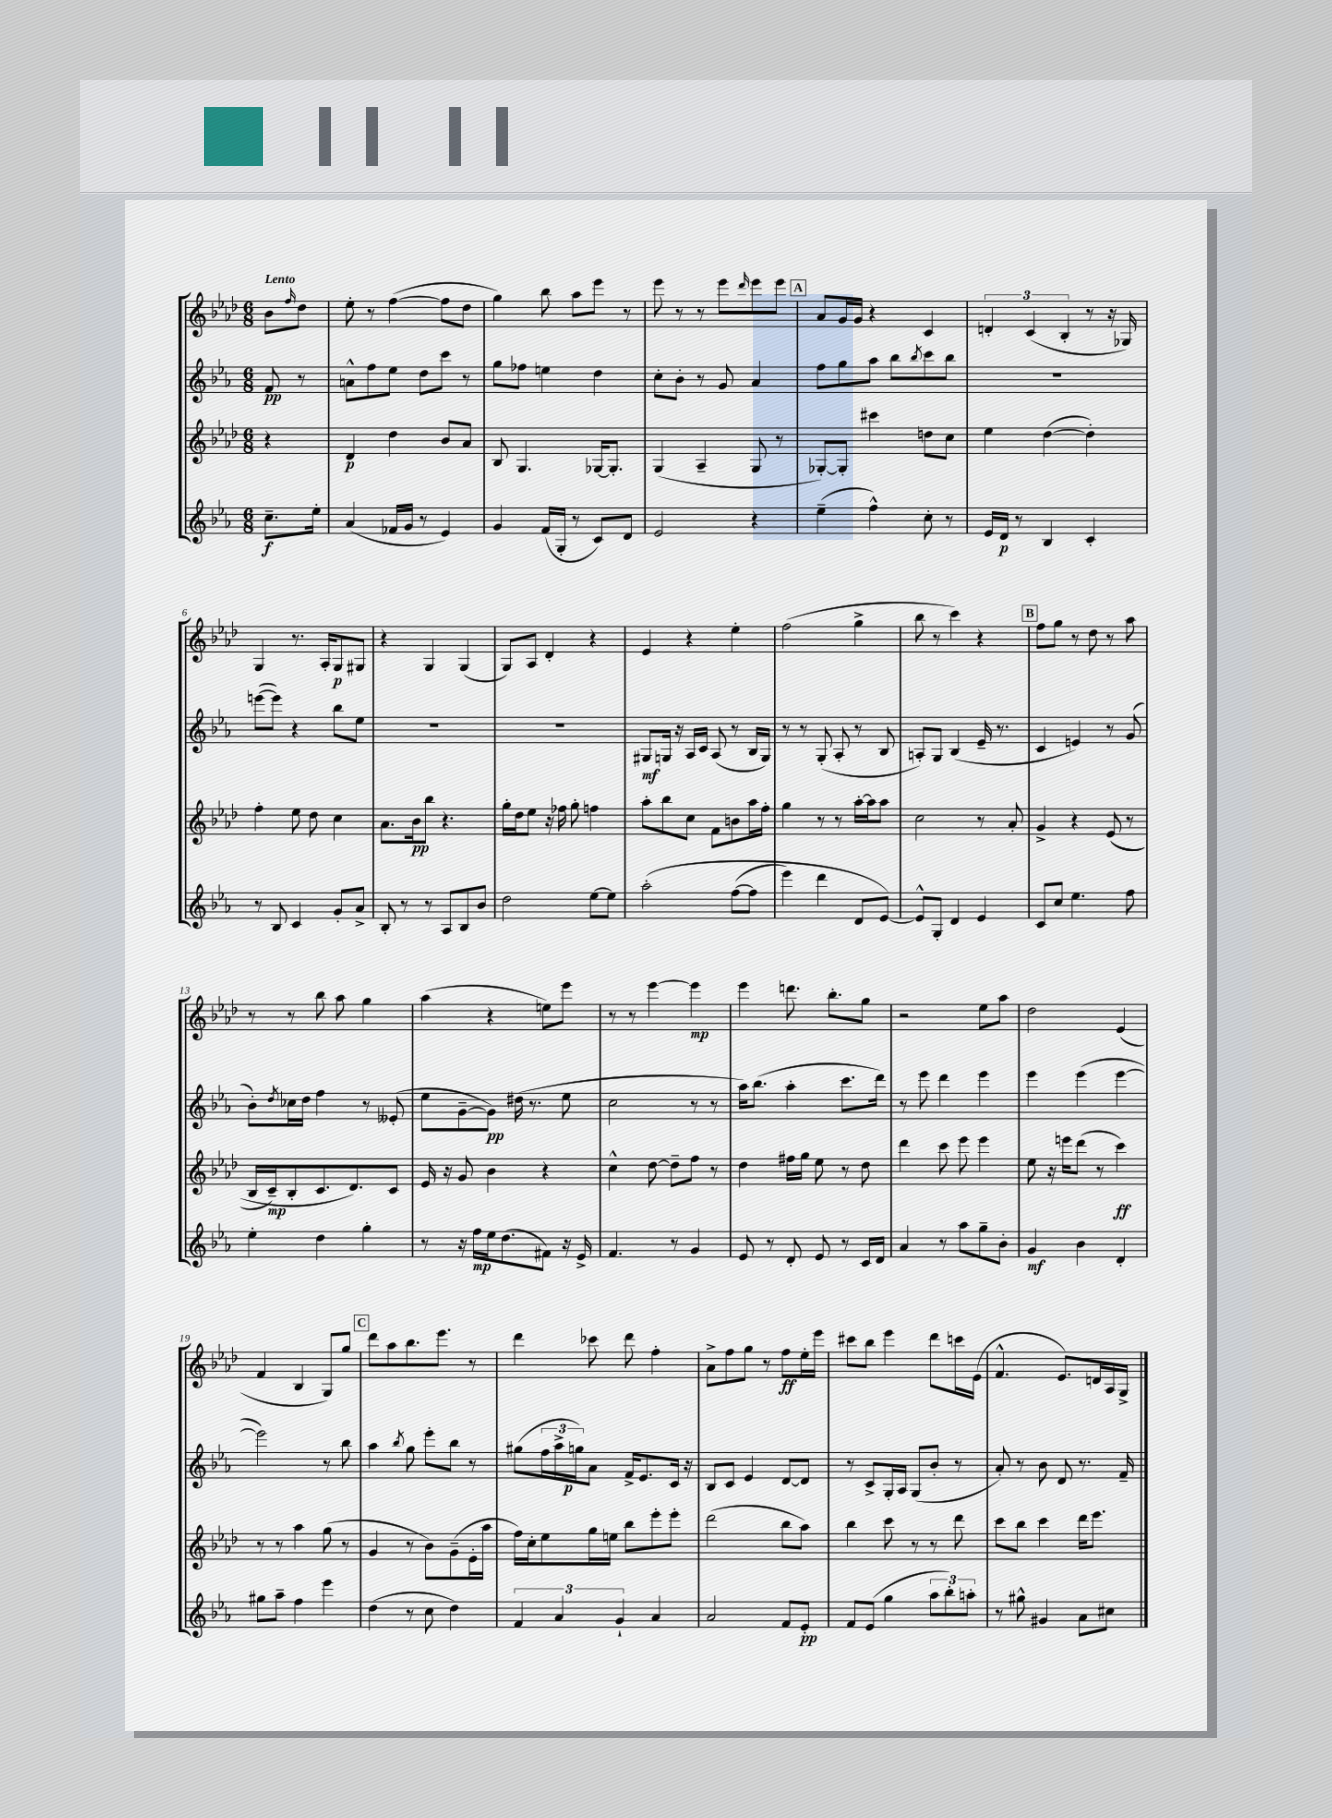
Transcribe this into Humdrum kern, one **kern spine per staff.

**kern	**kern	**kern	**kern
*staff4	*staff3	*staff2	*staff1
*clefG2	*clefG2	*clefG2	*clefG2
*k[b-e-a-]	*k[b-e-a-d-]	*k[b-e-a-]	*k[b-e-a-d-]
*M6/8	*M6/8	*M6/8	*M6/8
8.cc~\L	4r	8f/	8b-\L
.	.	.	16qqff/
.	.	8r	8dd-\J
16ee-'\Jk	.	.	.
=	=	=	=
(4a-/	4d-/	8a^^\L	8ee-'\
.	.	8ff\	8r
16f-/LL	4dd-\	8ee-\J	([4ff\
16g/JJ	.	.	.
8r	.	8dd\L	.
4e-/)	8b-/L	8ccc\J	8ff\]L
.	8a-/J	8r	8dd-\J
=	=	=	=
4g/	8B-/	8gg\L	4gg\)
.	4.G/	8ff-\J	.
(16f/LL	.	4ee\	8bb-\
16G'/JJ	.	.	.
8r	.	.	8aa-\L
8c/L)	[16G-/LK	4dd\	8eee-\J
.	8.G-'/]J	.	.
8d/J	.	.	8r
=	=	=	=
2e-/	(4G/	8cc'\L	8eee-\
.	.	8b-'\J	8r
.	4A-~/	8r	8r
.	.	8g/	8eee-\L
.	.	.	16qqddd-/
4r	8G/	4a-/	8eee-\
.	8r	.	8eee-\J
=	=	=	=
(4ee-~\	[8G-'/L)	8ff\L	8a-/L
.	8G-'/]J	8gg\	16g/L
.	.	.	16g/JJ
4ff^^\)	4ccc#\	8aa-\J	4r
.	.	8bb-\L	.
.	.	8qbb-/	.
8cc'\	8dd\L	8ccc\	4c/
8r	8cc\J	8bb-\J	.
=	=	=	=
16e-/LL	4ee-\	2.r	6d'/
16d/JJ	.	.	.
8r	.	.	.
.	.	.	(6c/
4B-/	([4dd-\	.	.
.	.	.	6B-'/
4c'/	4dd-'\])	.	8r
.	.	.	16r
.	.	.	16G-/)
=	=	=	=
8r	4ff'\	([8eee\L	4G/
8B-/	.	8eee\]J)	.
4c/	8ee-\	4r	8.r
.	8dd-\	.	.
.	.	.	16A-'/LK
8g'/L	4cc\	8bb-\L	8G/
8a-^/J	.	8ee-\J	8G#/J
=	=	=	=
8B-'/	8.a-\L	2.r	4r
8r	.	.	.
.	16b-\k	.	.
8r	8bb-\J	.	4G/
8A-/L	4.r	.	.
8B-/	.	.	(4G/
8b-/J	.	.	.
=	=	=	=
2dd\	16gg'\LL	2.r	8G/L)
.	16dd-\J	.	.
.	8ee-\J	.	8A-/J
.	16r	.	4d-'/
.	16ff-\	.	.
.	8gg'\	.	.
[8ee-\L	4ff\	.	4r
8ee-\]J	.	.	.
=	=	=	=
&(2aa-'\	8aa-'\L	8G#/L	4e-/
.	8bb-\	16G/Jk	.
.	.	16r	.
.	8cc\J	16A-/LL	4r
.	.	16c/JJ	.
.	8f\L	(8A-/	.
([8ff\L	8b\	8r	4ee-'\
8ff\]J	16aa-\L	16B-/LL	.
.	16ff'\JJ	16G/JJ)	.
=	=	=	=
4eee-\)	4gg\	8r	(2ff\
.	.	8r	.
4ddd\	8r	(8G'/	.
.	8r	8A-'/	.
8d/L	[16aa-'\LL	8r	4gg^\
.	16aa-\]J	.	.
[8e-/J&)	8aa-\J	8B-/	.
=	=	=	=
8e-^^/]L	2cc\	8A'/L)	8bb-\
8G'/J	.	8G/J	8r
4d/	.	(4B-/	4ccc\)
4e-/	8r	16e-~/	4r
.	.	8.r	.
.	8a-'/	.	.
=	=	=	=
8c/L	4g^/	4c/	8ff\L
8cc/J	.	.	8gg\J
4.ee-\	4r	4e/)	8r
.	.	.	8dd-\
.	&((8e-/	8r	8r
8ff\	8r	(8g/	8aa-\
=	=	=	=
4ee-'\	16B-/LL	8b-'\L)	8r
.	16c~/J)	.	.
.	.	8qdd/	.
.	8B-'/	16cc-\L	8r
.	.	16dd\JJ	.
4dd\	8.c/	4ff\	8bb-\
.	.	.	8aa-\
.	8.d-/&)	.	.
4gg'\	.	8r	4gg\
.	8c/J	(8e--'/	.
=	=	=	=
8r	16e-/	8ee-\L	(4aa-\
.	16r	.	.
16r	8g/	[8g~\	.
16ff\LL	.	.	.
16ee-\J	4b-\	8g\]J)	4r
(8.dd\	.	.	.
.	.	(16dd#\	.
.	.	8.r	.
8f#\J)	4r	.	8ee\L)
16r	.	8ee-\	8eee-\J
16e-^/	.	.	.
=	=	=	=
4.f/	4cc^^\	2cc\	8r
.	.	.	8r
.	[8dd-\	.	[4eee-\
8r	8dd-~\]L	.	.
4g/	8ff\J	8r	4eee-\]
.	8r	8r	.
=	=	=	=
8e-/	4dd-\	16aa-\LK)	4eee-\
.	.	(8.bb-\J	.
8r	.	.	.
8d'/	16ff#\LL	4aa-'\	8.ddd\
.	16gg\JJ	.	.
8e-/	8ee-\	.	.
.	.	.	8.bb-'\L
8r	8r	8.ccc\L	.
16c/LL	8dd-\	.	8gg\J
16d/JJ	.	16ddd\Jk)	.
=	=	=	=
4a-/	4ddd-\	8r	2r
.	.	8eee-\	.
8r	8ccc\	4ddd\	.
8aa-\L	8eee-\	.	.
8gg~\	4eee-\	4eee-\	8ee-\L
8b-'\J	.	.	8aa-\J
=	=	=	=
4g/	8ee-\	4eee-\	2dd-\
.	16r	.	.
.	16eee\LK	.	.
4b-\	(8ddd-\J	(4eee-\	.
.	8r	.	.
4d'/	4ccc\)	[4eee-\	(4e-/
=	=	=	=
8gg#\L	8r	2eee-\])	4f/
8aa-~\J	8r	.	.
4ff\	4aa-\	.	4B-/
4eee-\	(8gg\	8r	8G/L)
.	8r	8bb-\	8gg/J
=	=	=	=
(4dd\	4g/	4aa-\	8ddd-\L
.	.	.	8aa-\
.	.	8qbb-/	.
8r	8r	8gg\	8.bb-\
8cc\	8b-\L)	8eee-'\L	.
.	.	.	8.eee-\J
4dd\)	(8g~\	8bb-\J	.
.	16e-'\L	8r	8r
.	16aa-\JJ	.	.
=	=	=	=
6f/	16ff\LL)	(8gg#\L	4ddd-\
.	16cc'\J	.	.
.	8ee-\	24ff\L	.
6a-/	.	24aa-^\	.
.	.	24gg\J)	.
.	16gg\L	8a-\J	8ccc-\
.	16ee\JJ	.	.
6g`/	.	.	.
.	8bb-\L	16f^/LK	8ddd-\
.	.	8.e-/	.
4a-/	8eee-'\	.	4ff'\
.	8eee-'\J	16c/Jk	.
.	.	16r	.
=	=	=	=
2a-/	(2ddd-\	8B-/L	8a-^\L
.	.	8c/J	8ff\
.	.	4e-/	8gg\J
.	.	.	8r
8f/L	8bb-\L	[8d/L	8ff\L
8e-'/J	8aa-\J)	8d/]J	16ee-'\L
.	.	.	16eee-\JJ
=	=	=	=
8f/L	4bb-\	8r	8ccc#\L
(8e-/J	.	8c^/L	8bb-\J
4gg\	8ccc\	16G'/L	4eee-\
.	.	16A-/JJ	.
.	8r	(8G/L	.
12aa-\L	8r	8b-'/J	8ddd-\L
12bb-'\)	.	.	.
.	8ddd-\	8r	16ccc\L
12aa'\J	.	.	.
.	.	.	(16e-\JJ
=	=	=	=
8r	8ccc\L	8a-'/)	4.f^^/
8gg#^^\	8bb-\J	8r	.
4g#/	4ccc\	8b-\	.
.	.	8d/	8.e-/L)
8a-\L	16ddd-\LK	8.r	.
.	8.eee-\J	.	16d/L
8cc#\J	.	.	16A-/
.	.	16f~/	16G^/JJ
==	==	==	==
*-	*-	*-	*-
